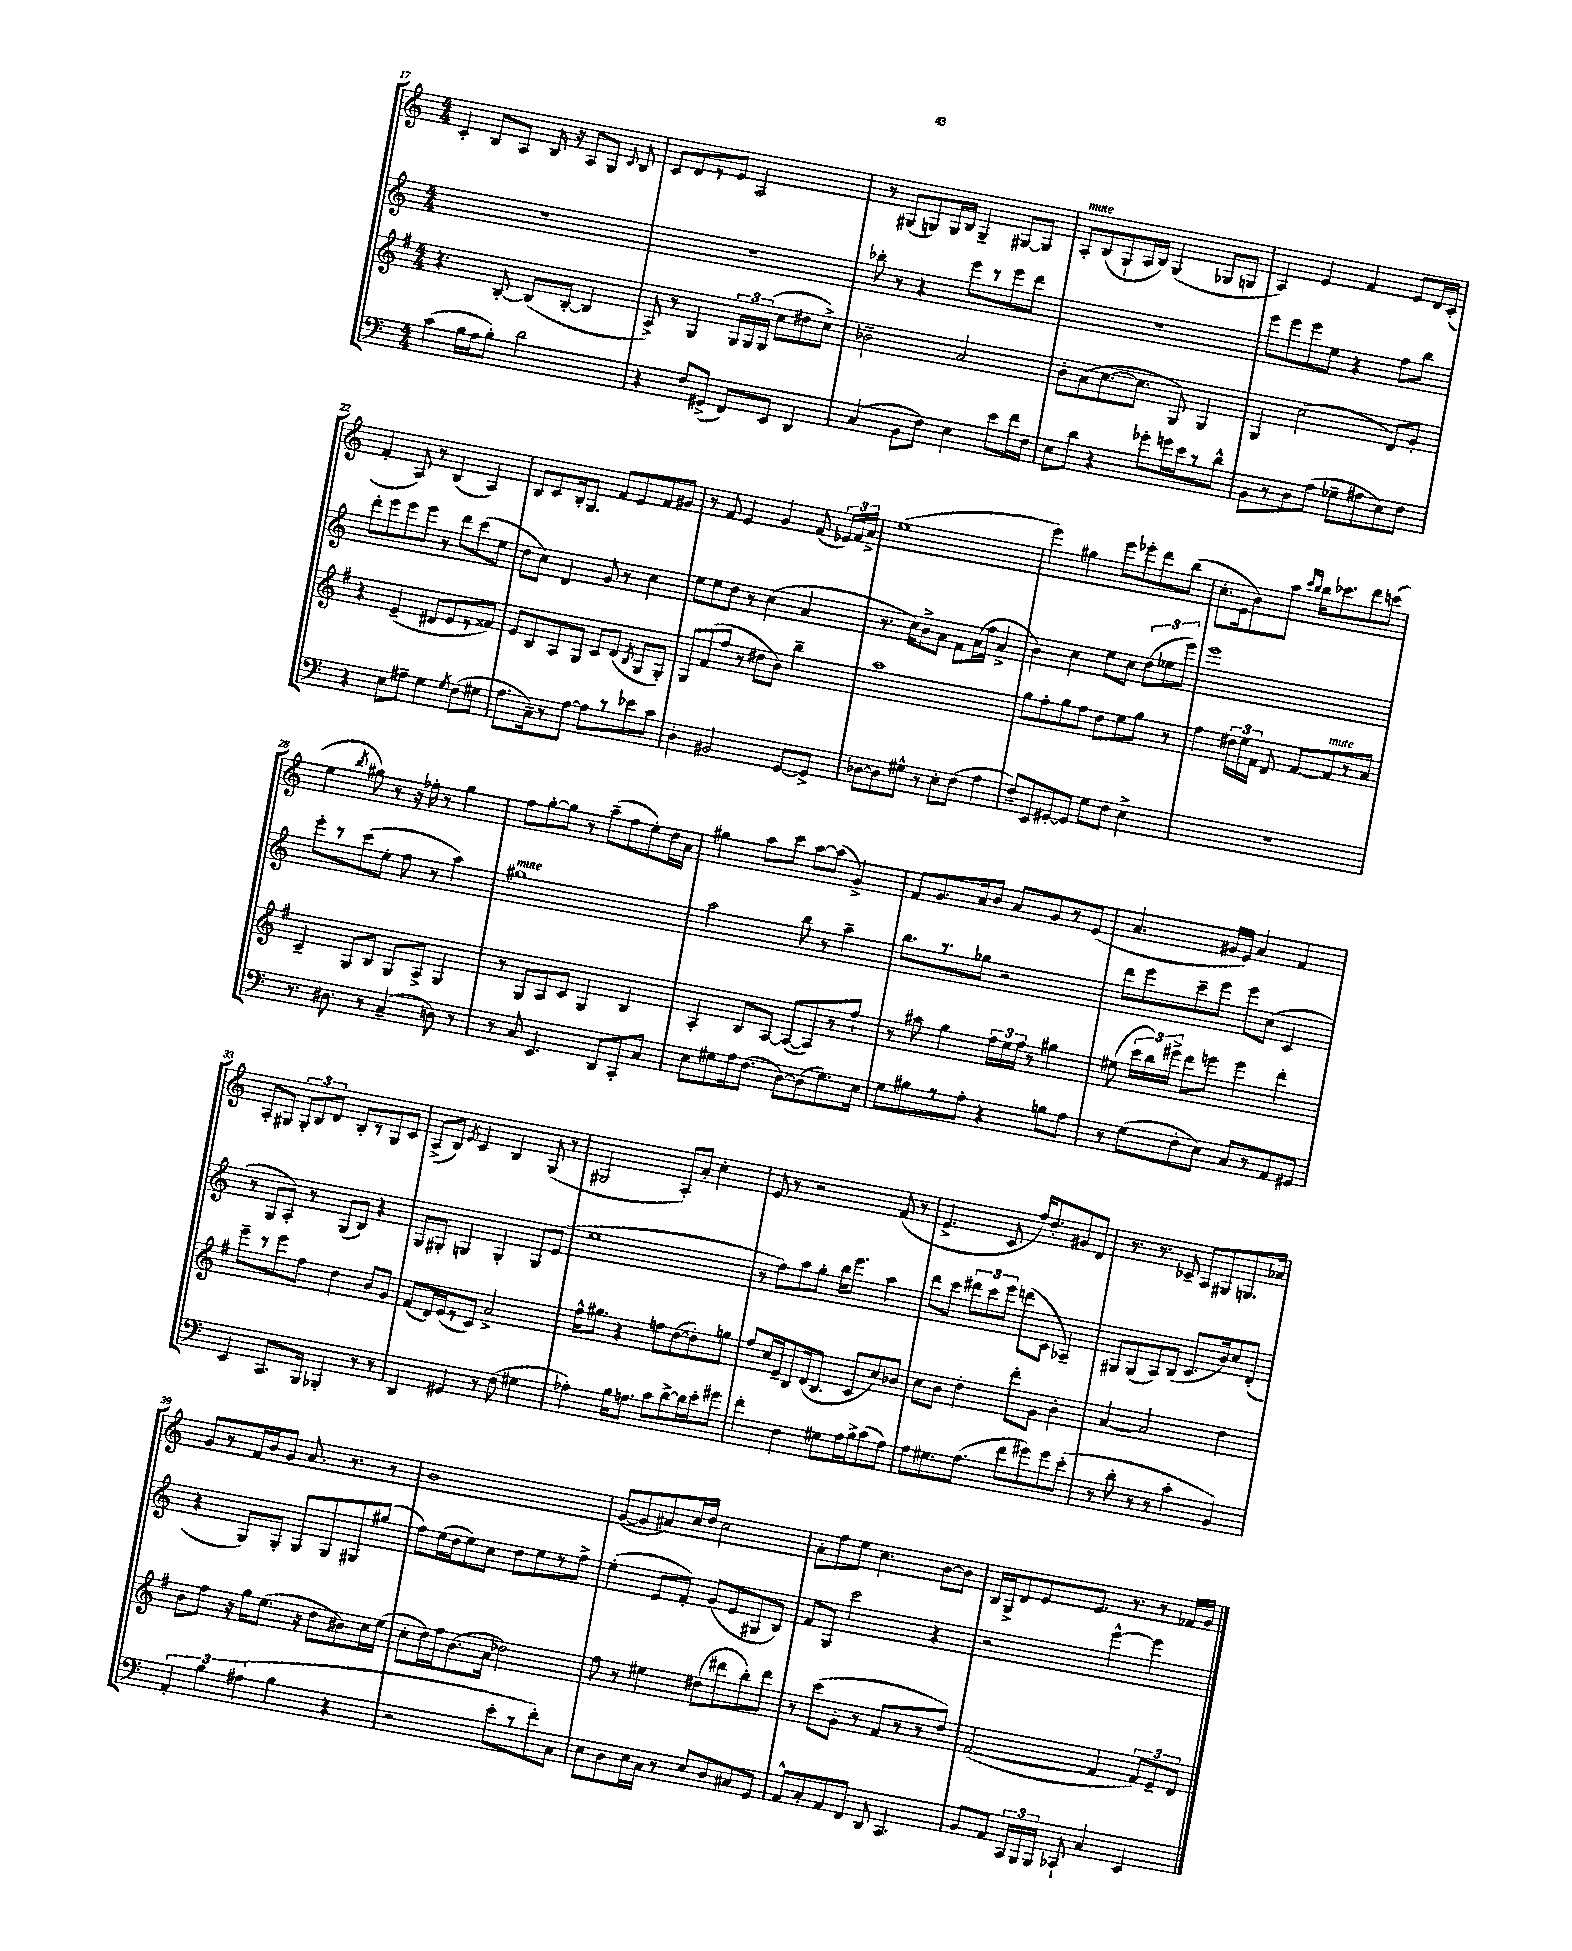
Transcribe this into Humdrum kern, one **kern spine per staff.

**kern	**kern	**kern	**kern
*part4	*part3	*part2	*part1
*staff4	*staff3	*staff2	*staff1
*clefF4	*clefG2	*clefG2	*clefG2
*k[]	*k[f#]	*k[]	*k[]
*M4/4	*M4/4	*M4/4	*M4/4
=17	=17	=17	=17
(4c\	4.r	1r	4c'/
16B\LL	.	.	8B/L
16A\J	.	.	.
8B'\J)	[8B'/	.	8A/J
2d\	(8B/L]	.	16B/
.	.	.	16r
.	[8B'/J	.	8A/L
.	4B/]	.	8G/J
.	.	.	8qqc/
.	.	.	8B/
=18	=18	=18	=18
4r	8A^/)	1r	8c/L
.	8r	.	8d/
8F/L	4G/	.	8r
(8GG#X^/J	.	.	8e/J
8FF/L)	24G/LL	.	2A/
.	24G/	.	.
.	(24G/JJ	.	.
8EE/J	8cc\L	.	.
4DD/	8dd#X\	.	.
.	8cc^\J)	.	.
=19	=19	=19	=19
(4C/	2b-X~\	8bb-X'\	8r
.	.	8r	(8G#X/L
8BB\L	.	4r	8Gn/)
8F\J)	.	.	16G/L
.	.	.	16B/JJ
4E\	2a/	8eee\L	4G~/
.	.	8r	.
8e\L	.	8eee\	[8G#X/L
16f\L	.	8ddd\J	8G#/J]
16F\JJ	.	.	.
=20	=20	=20	=20
!	!	!	!LO:TX:a:i:t=mute
8E\L	8b'\L	1r	8A'/L
8d\J	(8a\	.	(8B/
4r	[8.cc\	.	8G`/
.	.	.	16A/L
.	8.cc\J]	.	16B/JJ)
8g-X'\L	.	.	(4G/
16gn\L	8G/)	.	.
16e\J	.	.	.
8r	4G/	.	8G-X/L
8d^^\J	.	.	8Gn/J
=21	=21	=21	=21
8BB\L	4G/	8eee\L	4A/)
8r	.	8eee\	.
8D\	(2cc\	8eee\	4e/
(8A\J	.	8ee\J	.
8G-X~\L	.	4r	4f/
8A#X\	.	.	.
8E\)	8d/L)	8ff\L	8e/L
8F\J	8g'/J	8bb\J	16d/L
.	.	.	(16c'/JJ
!!LO:LB:g=z
=22	=22	=22	=22
4r	4r	8ddd'\L	4f'/
.	.	8eee\	.
8E\L	(4e~/	8eee\	8A/)
8A#X~\J	.	8eee\J	8r
4G\	8d#X/L	8r	(4B/
.	8e/	8ddd\L	.
8qG/	.	.	.
(8F\L	8r	(8ccc\	4A/)
8G#X\J	8f##X/J)	8ee\J	.
=23	=23	=23	=23
8.A\L	8e/L	8dd\L	8B/L
.	8B/	8cc\J)	8c/
16C~\k)	.	.	.
8r	8A/	4d/	16B'/k
.	.	.	8.G/J
[8A\J	8G/J	.	.
8A\L]	8c/L	8g/	8f/L
8r	(8d/J	8r	8e/
.	8qB/	.	.
8e-X\	8G/L	4cc\	8f/
8c\J	8G'/J)	.	8g#X/J
=24	=24	=24	=24
4D'\	8G/L	8ee\L	8r
.	(8f#/	8ee\	8f/
2BB#X/	8ff#/J	8dd\J	4e/
.	8r	8r	.
.	8dd#X\L	(4cc\	4g/
.	8b\J)	.	.
[8GG/L	4bb~\	4a/	(8f/
8GG^/J]	.	.	24e-X/LL)
.	.	.	24f/
.	.	.	24a^/JJ
=25	=25	=25	=25
[8D-X\L	1aa	8.r	(1ee
8D-\]	.	.	.
.	.	16cc\KL)	.
8G#X^^\J	.	8b^\	.
8r	.	8a\J	.
8E'\L	.	8f\L	.
(8F\J	.	(16a\L	.
.	.	16ff\JJ	.
4A\	.	4a^/	.
=26	=26	=26	=26
8F~/L)	8gg\L	4b\)	4eee\)
8EE/	8ff#'\	.	.
[8GG#X'/	8gg\	4cc\	4gg#X\
8GG#/J]	8ff#\J	.	.
8G\L	8dd\L	8ee\L	8eee\L
8F\J	8ee\	8cc\J	8eee-X'\
4E^\	8gg\J	(12dd\L	8ddd\
.	.	12ee-X\	.
.	8r	.	(8bb\J
.	.	12eee\J)	.
=27	=27	=27	=27
1r	4ff#\	1eee	8.cc'\L
.	.	.	16e\k
.	24dd#X\LL	.	8b\)
.	24ee\	.	.
.	24f#\JJ	.	.
.	8d/	.	8aa\J
.	.	.	16qqccc/LL
.	.	.	16qqbb/JJ
.	[8f#/L	.	16bb\KL
.	.	.	8.ccc-X\
!	!LO:TX:a:i:t=mute	!	!
.	8f#/]	.	.
.	8r	.	8ddd\
.	8a/J	.	(8cccn\J
!!LO:LB:g=z
=28	=28	=28	=28
8.r	4c~/	8eee'\L	4ee\
.	.	8r	.
8.D#X\	.	.	.
.	.	.	8qbb/
.	8G/L	(8ccc\	8gg#X\)
8r	8B/J	8ee'\J	8r
(4C~/	8G/L	8ff\	16r
.	.	.	16ff-X'\
.	8A^/J	8r	8r
8Dn\)	4G/	4aa\)	4gg#\
8r	.	.	.
=29	=29	=29	=29
!	!	!LO:TX:a:i:t=mute	!
8r	8r	1gg#X	8ff\L
8C/	8G/L	.	[8gg'\
4.EE/	8A/	.	8gg\J]
.	8c/J	.	8r
.	4G/	.	(8aa~\L
8DD/L	.	.	8ff\
8CC'/	4B/	.	8ee'\)
8C/J	.	.	16dd\L
.	.	.	16a\JJ
=30	=30	=30	=30
8E\L	4A'/	2aa\	4gg#X\
8G#X\	.	.	.
16A\k	8B/L	.	8aa\L
(8.F\J	.	.	.
.	[8A/J	.	8ccc\J
[8D\L)	(8A/L_	8bb\	[8aa\L
(8D\]	8A/])	8r	(8aa\J]
8.G#\)	8r	4aa~\	4g^/)
.	8ff#`/J	.	.
16E\Jk	.	.	.
=31	=31	=31	=31
8G\L	8r	8.bb\L	8f/L
8B#X\	8aa#X\	.	8.g/
.	.	8.r	.
8r	4gg\	.	.
.	.	.	16a/k
8A'\J	.	8gg-X\J	8b/J
4r	24ff#\LL	2r	8a/L
.	24ee\	.	.
.	24ff#\JJ	.	.
.	8r	.	8g/
8Bn\L	4gg#X\	.	8r
8A\J	.	.	(8e/J
=32	=32	=32	=32
8r	(8ee#X\	8ddd\L	4.a/
(8G\L	24ccc\LL	8eee\	.
.	24bb\)	.	.
.	24eee#X^\JJ	.	.
8F'\	8ddd\L	8ccc~\	.
8E\J)	8eeen\J	8eee\J	16g#X/LL
.	.	.	16e/JJ)
8C/L	4eee\	8eee\L	4a/
8r	.	(8cc\J	.
8AA/	4ddd'\	4c/	4f/
8GG#X/J	.	.	.
!!LO:LB:g=z
=33	=33	=33	=33
4EE/	8eee~\L	8r	8A'/L
.	8r	8G/L	8G#X/J
8.CC/L	8eee\	8A'/J)	12G#'/L
.	.	.	12B/
.	8ff#\J	8r	.
.	.	.	12d/J
16BBB/Jk	.	.	.
4BBB-X'/	4dd\	(8G/L	8B'/L
.	.	8B/J)	8r
8r	8b/L	4r	8G#/
8r	8g/J	.	8c/J
=34	=34	=34	=34
4DD/	(8f#/L	8G/L	(8A^/L
.	16d/L)	8G#X'/J	8B/J)
.	(16e/J	.	.
.	.	.	8qe/
4GG#X/	8r	4Gn/	4c/
.	8c/J)	.	.
8r	2a^/	4G'/	4B/
(8F\	.	.	.
4G#X\	.	8G/L	(8G/
.	.	(8e/J	8r
=35	=35	=35	=35
4A-X'\)	16ff#^^\KL	1ee	2G#X/
.	8.gg#X\J	.	.
16B\KL	4r	.	.
8.An\J	.	.	.
8c\L	8ffn\L	.	8A'/L)
[8d^\	([8dd\	.	8a'/J
16d\L]	8dd'\])	.	4cc'\
16e'\J	.	.	.
8g#X\J	8ggn\J	.	.
=36	=36	=36	=36
4f'\	8ff#/L	8r	8e/
.	16cc/L	8ff\L)	8r
.	16e~/J	.	.
4F\	8B/	8aa\	2r
.	(16d/k	8gg'\J	.
.	8.B/J	.	.
8G#X\L	.	16bb\KL	.
.	.	8.eee\J	.
16A\L	8c/L	.	.
16B^\J	.	.	.
(8c\	8cc/)	4aa\	(8f/
8A\J)	8b-X/J	.	8r
=37	=37	=37	=37
8A\L	8cc\L	8ddd\L	4.e^/
8.G#X\	8b\J	8ccc\J	.
.	4dd'\	12ddd#X\L	.
(8.A\J	.	.	.
.	.	12ccc\	.
.	.	.	8c/
.	.	12eee\J	.
8f\L	8ddd'\L	(8dddn\L	16ff/KL)
.	.	.	8.dd'/
8g#X\)	8g\J	8c\J	.
8g#\	4b'\	4A-X~/)	8g#X/
(8e'\J	.	.	8d/J
=38	=38	=38	=38
8r	[4a/	8G#X/L	8.r
8d'\	.	(8G#/	.
.	.	.	8.r
8r	2a/]	8A/)	.
8r	.	(8B/J	8c-X~/
4c'\	.	8.c/L	8A/L
.	.	.	8G#X/
.	.	16b/k)	.
4BB/)	4dd\	8cc/	8.Gn/
.	.	(8d'/J	.
.	.	.	16a-X/Jk
!!LO:LB:g=z
=39	=39	=39	=39
6AA'/	8b\L	4r	8g/L
.	8ff#\J	.	8r
6B\	.	.	.
.	16r	8G/L)	16f/L
.	16gg\KL	.	16b/J
(6A#X\	.	.	.
.	(8.ee\J	8G'/J	8g/J
4B\	.	8G/L	8.a/
.	16r	.	.
.	8dd\L	8G/	.
.	.	.	8.r
4r	8b#X\)	8G#X/	.
.	16cc\L	(8gg#X/J	8r
.	(16ee\JJ	.	.
=40	=40	=40	=40
2r	8cc'\L	8ff\L)	1b
.	16dd\L)	(16ee\L	.
.	16ff#\J	16dd\J	.
.	(8.b\	8ee\)	.
.	.	8cc\J	.
.	16a\Jk	.	.
8e'\L	2dd-X\)	8dd\L	.
8r	.	8ee\	.
8f'\)	.	8r	.
8C\J	.	8ff^\J	.
=41	=41	=41	=41
8E\L	8ff#\	(4ee'\	([8g/L
8D\	8r	.	8g/]
16E\L	4ee#X\	8e/L	8a#X/)
16C\JJ	.	.	.
8r	.	8f'/J)	16cc/L
.	.	.	16dd/JJ
8E/L	(8dd#X\L	(8g/L	2cc\
8D/	8ddd#X\	8e/	.
8C#X/	8bb'\)	8G#X/	.
8GG/J	8ddd#\J	8B/J)	.
=42	=42	=42	=42
8AA^^/L	8r	8f/L	8a'\L
8C'/	(8ccc\L	8G/J	8ff\
8AA/	8g'\J	2ccc\	8ee\J
8FF/J	8r	.	4.cc\
8DD/	8f#/L	.	.
4.CC/	8r	.	.
.	8r	4r	[8b\L
.	8dd/J)	.	8b\J]
=43	=43	=43	=43
8BB/L	([2f#/	2r	16B/LL
.	.	.	16G^/J
8AA/J	.	.	8d/
24CC/LL	.	.	8e/
24BBB/	.	.	.
24BBB/JJ	.	.	.
8CC-X`/	.	.	8.e/J
4C/	4f#/]	[4eee^^\	.
.	.	.	8.r
4EE/	12f#/L)	4eee\]	8r
.	12e~/	.	.
.	.	.	16f-X/LL
.	12d/J	.	.
.	.	.	16g/JJ
==	==	==	==
*-	*-	*-	*-
